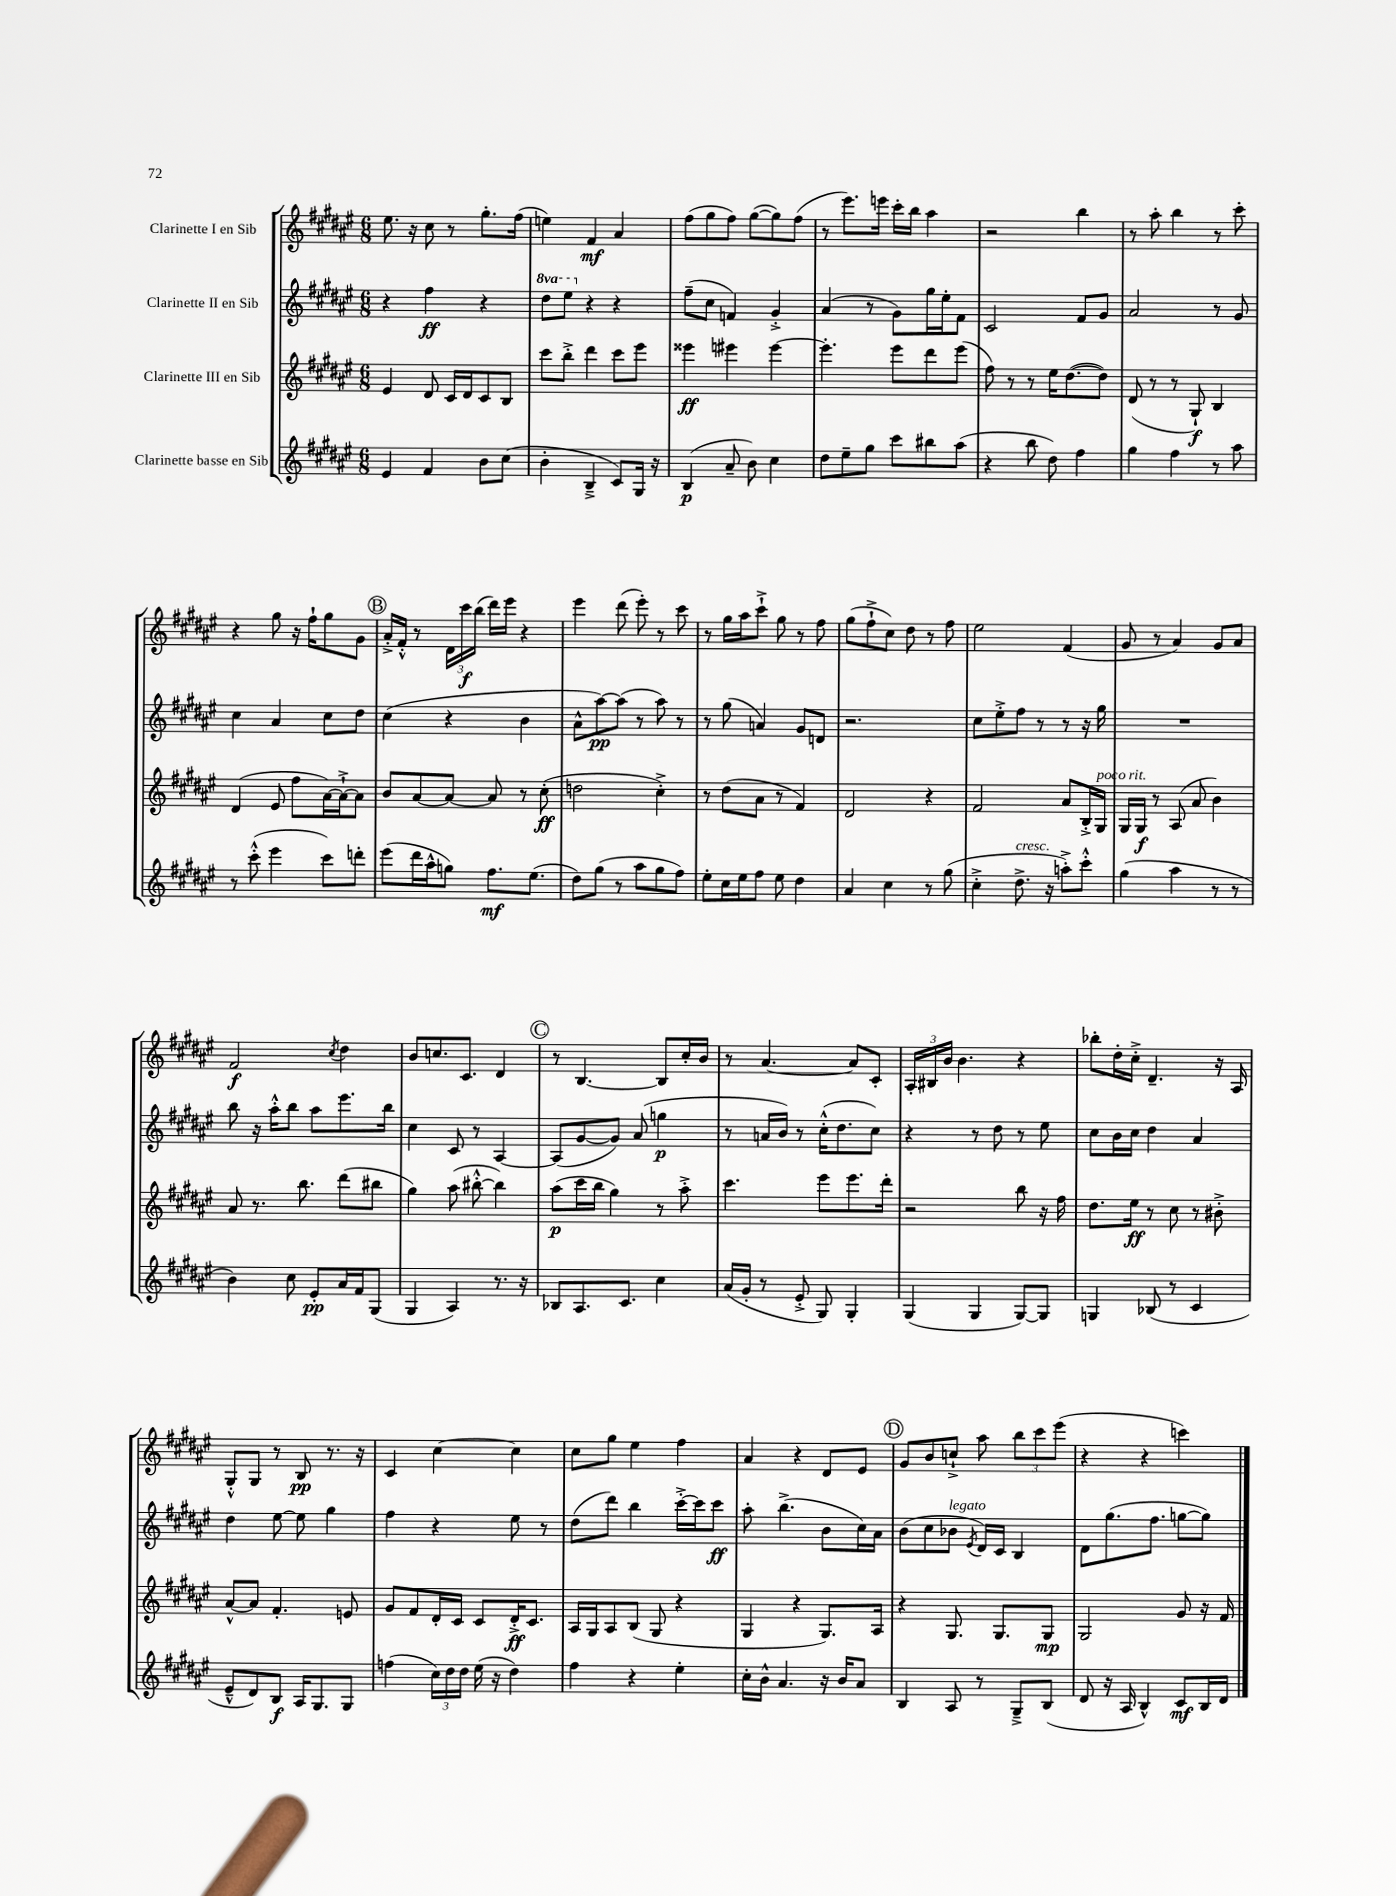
<<
\new StaffGroup <<
\new Staff = "s0" \with { instrumentName = "Clarinette I en Sib" } {
    \clef treble \key fis \major \numericTimeSignature \time 6/8
    \autoBeamOff eis''8. r16 cis''8 r8 gis''8.[-. fis''16]( |
    e''4) fis'4\mf ais'4 |
    fis''8[( gis''8 fis''8]) gis''8[~( gis''8) fis''8]( |
    r8 eis'''8.[) e'''16] cis'''16[-. b''16] ais''4 |
    r2 b''4 |
    r8 ais''8-. b''4 r8 cis'''8-. |
    r4 gis''8 r16 fis''16[-! gis''8 gis'8] |
    \mark \markup { \circle "B" } ais'16[-.-> fis'16]-.-^ r8 \tuplet 3/2 { dis'16[ cis'''16\f b''16]( } dis'''16[) eis'''16] r4 |
    eis'''4 dis'''8( eis'''8-.) r8 cis'''8 |
    r8 gis''16[ ais''16 cis'''8]-!-> gis''8 r8 fis''8 |
    gis''8[( fis''8-!-> cis''8]) dis''8 r8 fis''8 |
    eis''2 fis'4( |
    gis'8 r8 ais'4) gis'8[ ais'8] |
    fis'2\f \acciaccatura { cis''8 } dis''4 |
    b'8[ c''8. cis'8.] dis'4 |
    \mark \markup { \circle "C" } r8 b4.~ b8[ cis''16-. b'16] |
    r8 ais'4.~ ais'8[ cis'8]-. |
    \tuplet 3/2 { ais16[-. bis16 b'16] } b'4. r4 |
    bes''8[-. dis''16-. cis''16]-.-> dis'4.-- r16 ais16 |
    gis8[-.-^ gis8] r8 b8\pp r8. r16 |
    cis'4 cis''4~ cis''4 |
    cis''8[ gis''8] eis''4 fis''4 |
    ais'4 r4 dis'8[ eis'8] |
    \mark \markup { \circle "D" } gis'8[ b'8 c''8]-!-> ais''8 \tuplet 3/2 { b''8[ cis'''8 eis'''8]( } |
    r4 r4 c'''4) \bar "|." |
}
\new Staff = "s1" \with { instrumentName = "Clarinette II en Sib" } {
    \clef treble \key fis \major \numericTimeSignature \time 6/8 \set Staff.ottavationMarkups = #ottavation-simple-ordinals
    \autoBeamOff r4 fis''4\ff r4 |
    \ottava #1 dis'''8[ eis'''8] \ottava #0 r4 r4 |
    fis''8[--( cis''8] f'4) gis'4-.-> |
    ais'4( r8 gis'8[) gis''16 eis''16-. fis'8] |
    cis'2 fis'8[ gis'8] |
    ais'2 r8 gis'8 |
    cis''4 ais'4 cis''8[ dis''8] |
    \mark \markup { \circle "B" } cis''4( r4 b'4 |
    ais'8[-^ ais''8~\pp) ais''8]( r8 ais''8) r8 |
    r8 gis''8( a'4) gis'8[ d'8] |
    r2. |
    cis''8[ eis''8-.-> fis''8] r8 r8 r16 gis''16 |
    R2. |
    b''8 r16 ais''16[-.-^ b''8] ais''8[ eis'''8. b''16] |
    cis''4 cis'8 r8 ais4~ |
    \mark \markup { \circle "C" } ais8[( gis'8~ gis'8]) ais'8( g''4\p |
    r8 a'16[ b'16]) r8 cis''16[-.-^( dis''8. cis''8]) |
    r4 r8 dis''8 r8 eis''8 |
    cis''8[ b'16 cis''16] dis''4 ais'4 |
    dis''4 eis''8~ eis''8 gis''4 |
    fis''4 r4 eis''8 r8 |
    dis''8[( dis'''8]) b''4 cis'''16[~-.-> cis'''16 cis'''8]\ff |
    ais''8-. b''4.->( b'8[ cis''16) ais'16] |
    \mark \markup { \circle "D" } b'8[( cis''8 bes'8]^\markup { \italic "legato" } \acciaccatura { eis'8 } dis'16[) cis'16] b4 |
    dis'8[ gis''8.( fis''8.] g''8[~ g''8]) \bar "|." |
}
\new Staff = "s2" \with { instrumentName = "Clarinette III en Sib" } {
    \clef treble \key fis \major \numericTimeSignature \time 6/8
    \autoBeamOff eis'4 dis'8 cis'16[ dis'16 cis'8 b8] |
    cis'''8[ b''8]-.-> dis'''4 cis'''8[ eis'''8] |
    eisis'''4\ff eis'''4 eis'''4~ |
    eis'''4.-. eis'''8[ dis'''8 eis'''8]( |
    fis''8) r8 r8 eis''16[ dis''8.~( dis''8]) |
    dis'8( r8 r8 gis8-!\f) b4 |
    dis'4( eis'8 fis''8[ ais'16~) ais'16~-!-> ais'8] |
    \mark \markup { \circle "B" } b'8[ ais'8~ ais'8]~ ais'8 r8 cis''8-.\ff( |
    d''2 cis''4-.->) |
    r8 dis''8[( ais'8] r8 fis'4) |
    dis'2 r4 |
    fis'2 ais'8[ b16-.-> gis16]^\markup { \italic "poco rit." } |
    gis16[ gis16]\f r8 ais8( ais'8 b'4) |
    ais'8 r8. b''8. dis'''8[( bis''8] |
    gis''4) ais''8( bis''8~-.-^ bis''4) |
    \mark \markup { \circle "C" } ais''8[\p( cis'''16 b''16] gis''4) r8 ais''8-.-> |
    cis'''4. eis'''8[ eis'''8. dis'''16]-. |
    r2 b''8 r16 fis''16 |
    dis''8.[ eis''16]\ff r8 cis''8 r8 bis'8-.-> |
    ais'8[~-^ ais'8] fis'4.-. e'8 |
    gis'8[ fis'8 dis'16-. cis'16] cis'8[ dis'16-.->\ff cis'8.] |
    ais16[ gis16 ais8 b8]( gis8 r4 |
    gis4 r4 gis8.[) ais16] |
    \mark \markup { \circle "D" } r4 gis8. gis8.[ gis8]\mp |
    gis2 gis'8 r16 fis'16 \bar "|." |
}
\new Staff = "s3" \with { instrumentName = "Clarinette basse en Sib" } {
    \clef treble \key fis \major \numericTimeSignature \time 6/8
    \autoBeamOff eis'4 fis'4 b'8[ cis''8]( |
    b'4-. b4---> cis'8[) gis16] r16 |
    b4\p( ais'8-- b'8) cis''4 |
    dis''8[ eis''8-- gis''8] cis'''8[ bis''8 ais''8]( |
    r4 b''8 dis''8) fis''4 |
    gis''4 fis''4 r8 ais''8 |
    r8 cis'''8-.-^( eis'''4 cis'''8[) d'''8]-. |
    \mark \markup { \circle "B" } eis'''8[( dis'''16 ais''16-^ g''8]) fis''8.[\mf eis''8.]( |
    dis''8[) gis''8]( r8 ais''8[ gis''8 fis''8]) |
    eis''8[-. cis''16 eis''16 fis''8] eis''8 dis''4 |
    ais'4 cis''4 r8 gis''8( |
    cis''4-.-> dis''8.->^\markup { \italic "cresc." } r16 a''8[-.->) cis'''8]-.-^ |
    gis''4( ais''4 r8 r8 |
    b'4) cis''8 eis'8[-.\pp ais'16 fis'16 gis8]( |
    gis4 ais4) r8. r16 |
    \mark \markup { \circle "C" } bes8[ ais8. cis'8.] cis''4 |
    ais'16[( gis'16]-. r8 eis'8-.-> gis8) gis4-. |
    gis4( gis4 gis8[~) gis8] |
    g4 bes8( r8 cis'4 |
    eis'8[---^ dis'8) b8]\f ais16[ gis8. gis8] |
    f''4( \tuplet 3/2 { cis''16[) dis''16 dis''16] } eis''16( r16 dis''4) |
    fis''4 r4 eis''4-. |
    cis''16[-. b'16]-^ ais'4. r16 b'16[ ais'8] |
    \mark \markup { \circle "D" } b4 ais8 r8 gis8[---> b8]( |
    dis'8 r16 ais16 b4-^) cis'8[\mf b16 dis'16] \bar "|." |
}
>>
>>
\layout { \context { \Score \remove "Bar_number_engraver" } }
